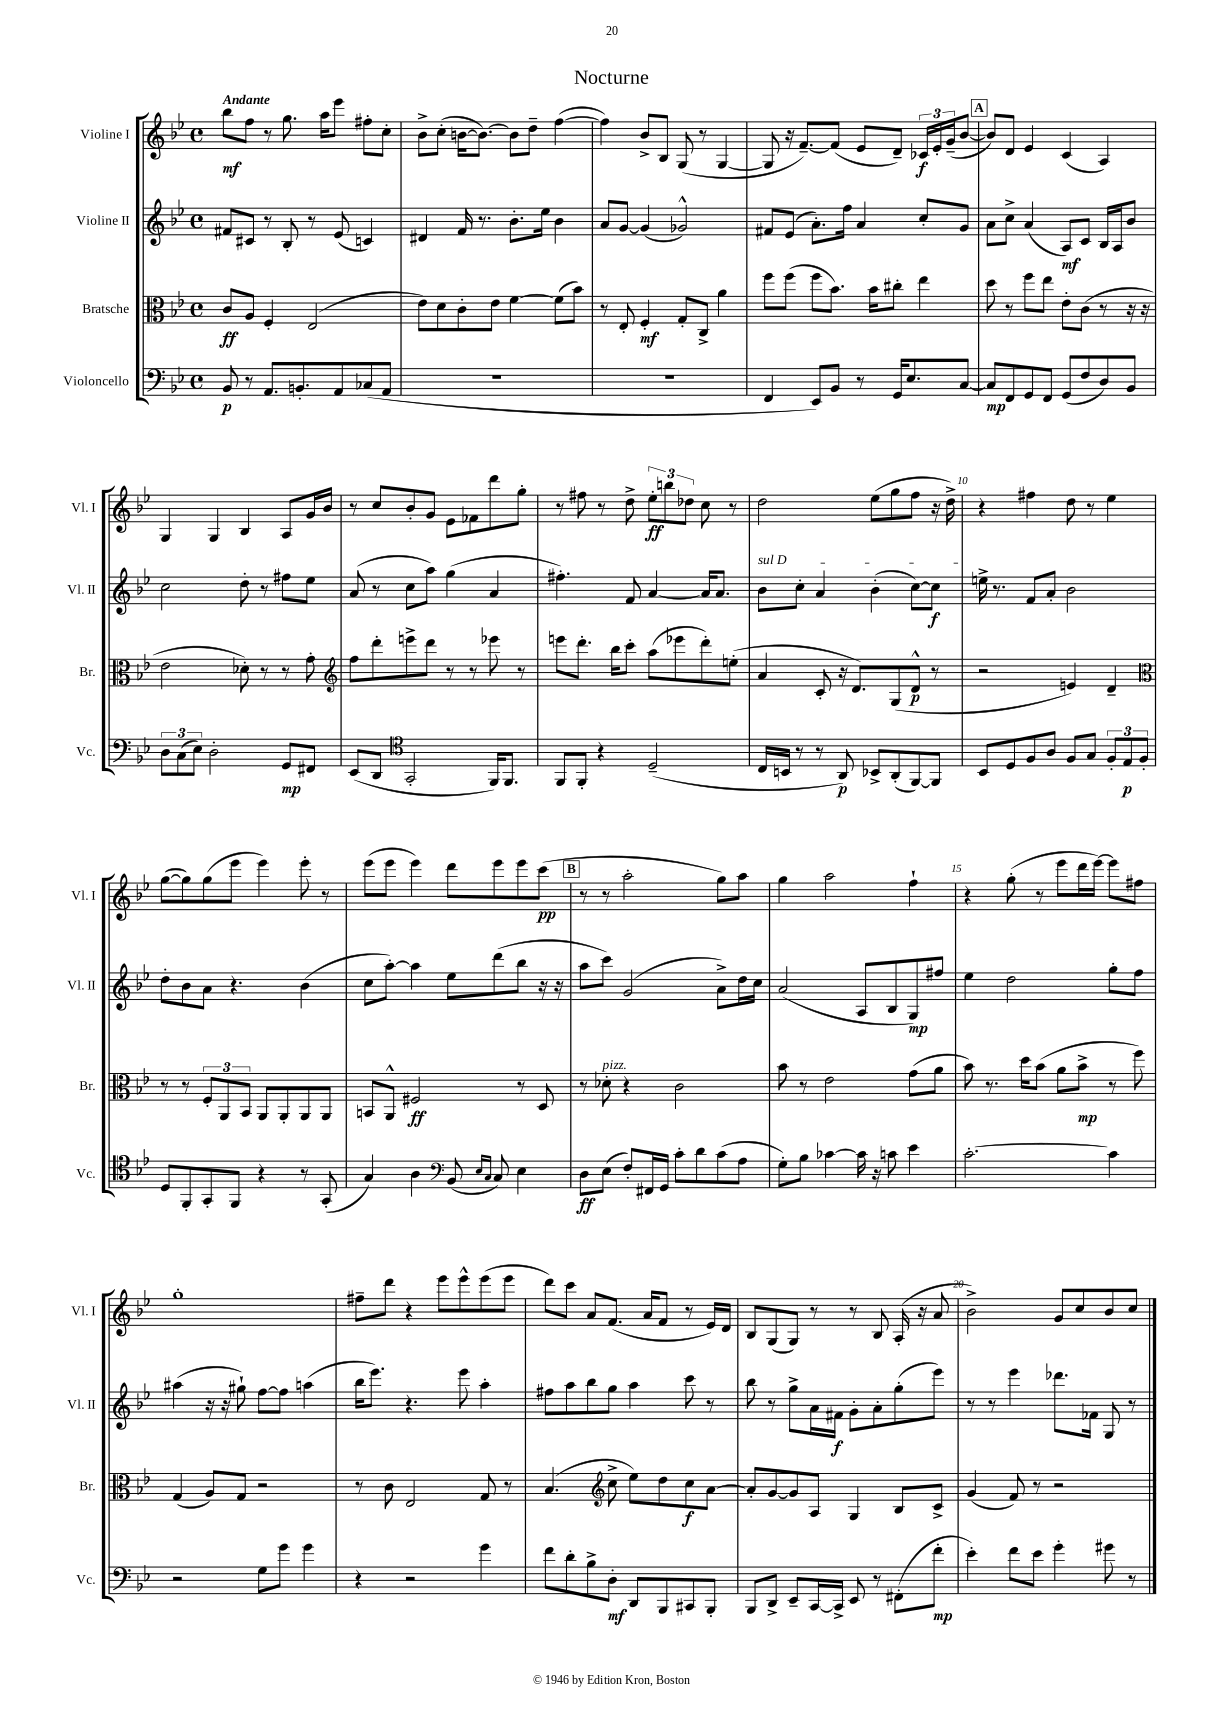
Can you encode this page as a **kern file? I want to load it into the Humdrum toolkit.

**kern	**kern	**kern	**kern
*staff4	*staff3	*staff2	*staff1
*clefF4	*clefC3	*clefG2	*clefG2
*k[b-e-]	*k[b-e-]	*k[b-e-]	*k[b-e-]
*M4/4	*M4/4	*M4/4	*M4/4
*met(c)	*met(c)	*met(c)	*met(c)
8BB-	8c	8f#	8bb-
8r	8A	8c#	8ff
8.AA	4F'	8r	8r
.	.	8B-'	8.gg
8.BB'	.	.	.
.	(2E-	8r	.
.	.	.	16aa
8AA	.	(8e-	8eee-
(8C-	.	4c)	8ff#'
8AA	.	.	8cc'
=	=	=	=
1r	8e-)	4d#	8b-^
.	8d	.	(8cc'
.	8c'	16f	[16b
.	.	8.r	8.b_)
.	8e-	.	.
.	[4f	8.b-'	8b]
.	.	.	8dd~
.	.	16ee-	.
.	(8f]	4b-	([4ff
.	8b-)	.	.
=	=	=	=
1r	8r	8a	4ff])
.	8E-'	[8g	.
.	4F'	(4g]	8b-^
.	.	.	8B-
.	8G'	2g-^^)	(8G
.	8C^	.	8r
.	4a	.	[4G
=	=	=	=
4FF	8ff	8f#	8G]
.	(8ff	(8e-	16r
.	.	.	[8.f~)
8EE-)	8ff	8.a')	.
8BB-	8.b-)	.	(8f]
.	.	16ff	.
8r	.	4a	8e-
.	16b-	.	.
16GG	8cc#'	.	8d~)
8.E-	.	.	.
.	4ee-	8cc'	24c-
.	.	.	24e-'
.	.	.	(24g~
[8C	.	8g	[8b-
=	=	=	=
8C]	8dd	8a	8b-])
8FF	8r	8cc^	8d
8GG	8ff	(4a	4e-
8FF	8ee-	.	.
(8GG	8e-'	8A)	(4c
8F	(8c	8c	.
8D)	8r	16B-	4A)
.	.	16A	.
8BB-	16r	8b-	.
.	16r	.	.
=	=	=	=
12D	2e-	2cc	4G
(12C	.	.	.
12E-)	.	.	.
2D'	.	.	4G
.	8d-')	8dd'	4B-
.	8r	8r	.
8GG	8r	8ff#	8A
8FF#	8g'	8ee-	16g
.	.	.	16b-
=	=	=	=
*	*clefG2	*	*
(8EE-	8ff	(8a	8r
8DD	8ddd'	8r	8cc
*clefC4	*	*	*
2GG'	8eee^	8cc	8b-'
.	8ddd	8aa)	8g
.	8r	(4gg	8e-
.	8r	.	8f-
16FF)	8eee-	4a	8ddd
8.FF	.	.	.
.	8r	.	8gg'
=	=	=	=
8FF	8eee	4.ff#')	8r
8FF'	8.ddd'	.	8ff#
4r	.	.	8r
.	16bb-	.	.
.	8ccc'	8f	8dd^
(2D~	(8aa	[4a	12ee-'
.	.	.	12bb
.	8eee-	.	.
.	.	.	12dd-
.	8ddd')	16a]	8cc
.	.	8.a	.
.	(8ee'	.	8r
=	=	=	=
16C	4a	8b-	2dd
16BB	.	.	.
8r	.	8cc'	.
8r	8c'	4a	.
8AA)	16r	.	.
.	8.d)	.	.
8BB-^	.	(4b-'	(8ee-
(8AA'	(8G	.	8gg
[8FF)	8d^^	[8cc)	8ff
8FF]	8r	8cc]	16r
.	.	.	16dd^)
=	=	=	=
8BB-	2r	16ee^	4r
.	.	8.r	.
8D	.	.	.
8F	.	8f	4ff#
8A	.	8a'	.
8F	4e)	2b-	8dd
8G	.	.	8r
12F'	4d~	.	4ee-
12E-	.	.	.
12F'	.	.	.
=	=	=	=
*	*clefC3	*	*
8D	8r	8dd'	([8gg
8FF'	8r	8b-	8gg])
8GG'	12F'	8a	(8gg
.	12AA	.	.
8FF	.	4.r	8eee-
.	12BB-	.	.
4r	8AA	.	4eee-)
.	8AA'	.	.
8r	8AA	(4b-	8eee-'
(8GG'	8AA	.	8r
=	=	=	=
4G)	8BB	8cc	(8eee-
.	8AA^^	[8aa')	8eee-
4A	2F#	4aa]	4eee-)
*clefF4	*	*	*
(8BB-	.	8ee-	8ddd
16qqE-	.	.	.
16qqC	.	.	.
8C)	.	(8ddd	8eee-
4E-	8r	8bb-	8eee-
.	8D	16r	(8ccc
.	.	16r	.
=	=	=	=
8D	8r	8aa	8r
(8E-	8d-'	8ccc)	8r
8F')	4r	(2g	2aa'
16FF#	.	.	.
16GG	.	.	.
8c'	2c	.	.
8d	.	.	.
(8c	.	8a^)	8gg)
8A	.	16dd	8aa
.	.	16cc	.
=	=	=	=
8G')	8b-	(2a	4gg
8B-	8r	.	.
[4c-	2e-	.	2aa
16c-]	.	8A	.
16r	.	.	.
8c	.	8B-	.
4e-	(8g	8G)	4ff`
.	8a	8ff#	.
=	=	=	=
[2.c'	8b-)	4ee-	4r
.	8.r	.	.
.	.	2dd	(8gg'
.	16dd	.	.
.	(8b-	.	8r
.	8a	.	8eee-
.	8b-^	.	16ddd
.	.	.	[16eee-)
4c]	8r	8gg'	8eee-]
.	8ff)	8ff	8ff#
=	=	=	=
2r	(4G	(4aa#	1gg'
.	8A)	16r	.
.	.	16r	.
.	8G	8gg#`)	.
8G	2r	[8ff	.
8g	.	8ff]	.
4g	.	(4aa	.
=	=	=	=
4r	8r	16bb-	8ff#~
.	.	8.eee-)	.
.	8c	.	8ddd
2r	2E-	4.r	4r
.	.	.	8eee-
.	.	8eee-	8eee-^^
4g	8G	4aa'	(8eee-
.	8r	.	8eee-
=	=	=	=
8f	(4.B-	8ff#	8ddd)
8d'	.	8aa	8ccc
8B-^	.	8bb-	8a
*	*clefG2	*	*
8D'	8cc^	8gg	(8.f
8DD	8ee-)	4aa	.
.	.	.	16a
8BBB-	8dd	.	8f
8CC#	8cc	8ccc	8r
8BBB-'	[8a	8r	16e-)
.	.	.	16d
=	=	=	=
8BBB-	8a']	8bb-	8B-
8DD^	[8g	8r	(8G
8EE-~	8g]	8gg^	8G)
[16CC	8A	16a	8r
16CC^]	.	16f#	.
8EE-	4G	8g'	8r
8r	.	8a'	8B-
(8FF#'	8B-	(8gg'	(16A'
.	.	.	16r
8f'	8c^	8eee-)	8a
=	=	=	=
4e-')	(4g	8r	2b-^)
.	.	8r	.
8f	8f)	4eee-	.
8e-	8r	.	.
4g'	2r	8.ddd-	8g
.	.	.	8cc
.	.	16f-	.
8g#	.	8G	8b-
8r	.	8r	8cc
==	==	==	==
*-	*-	*-	*-
